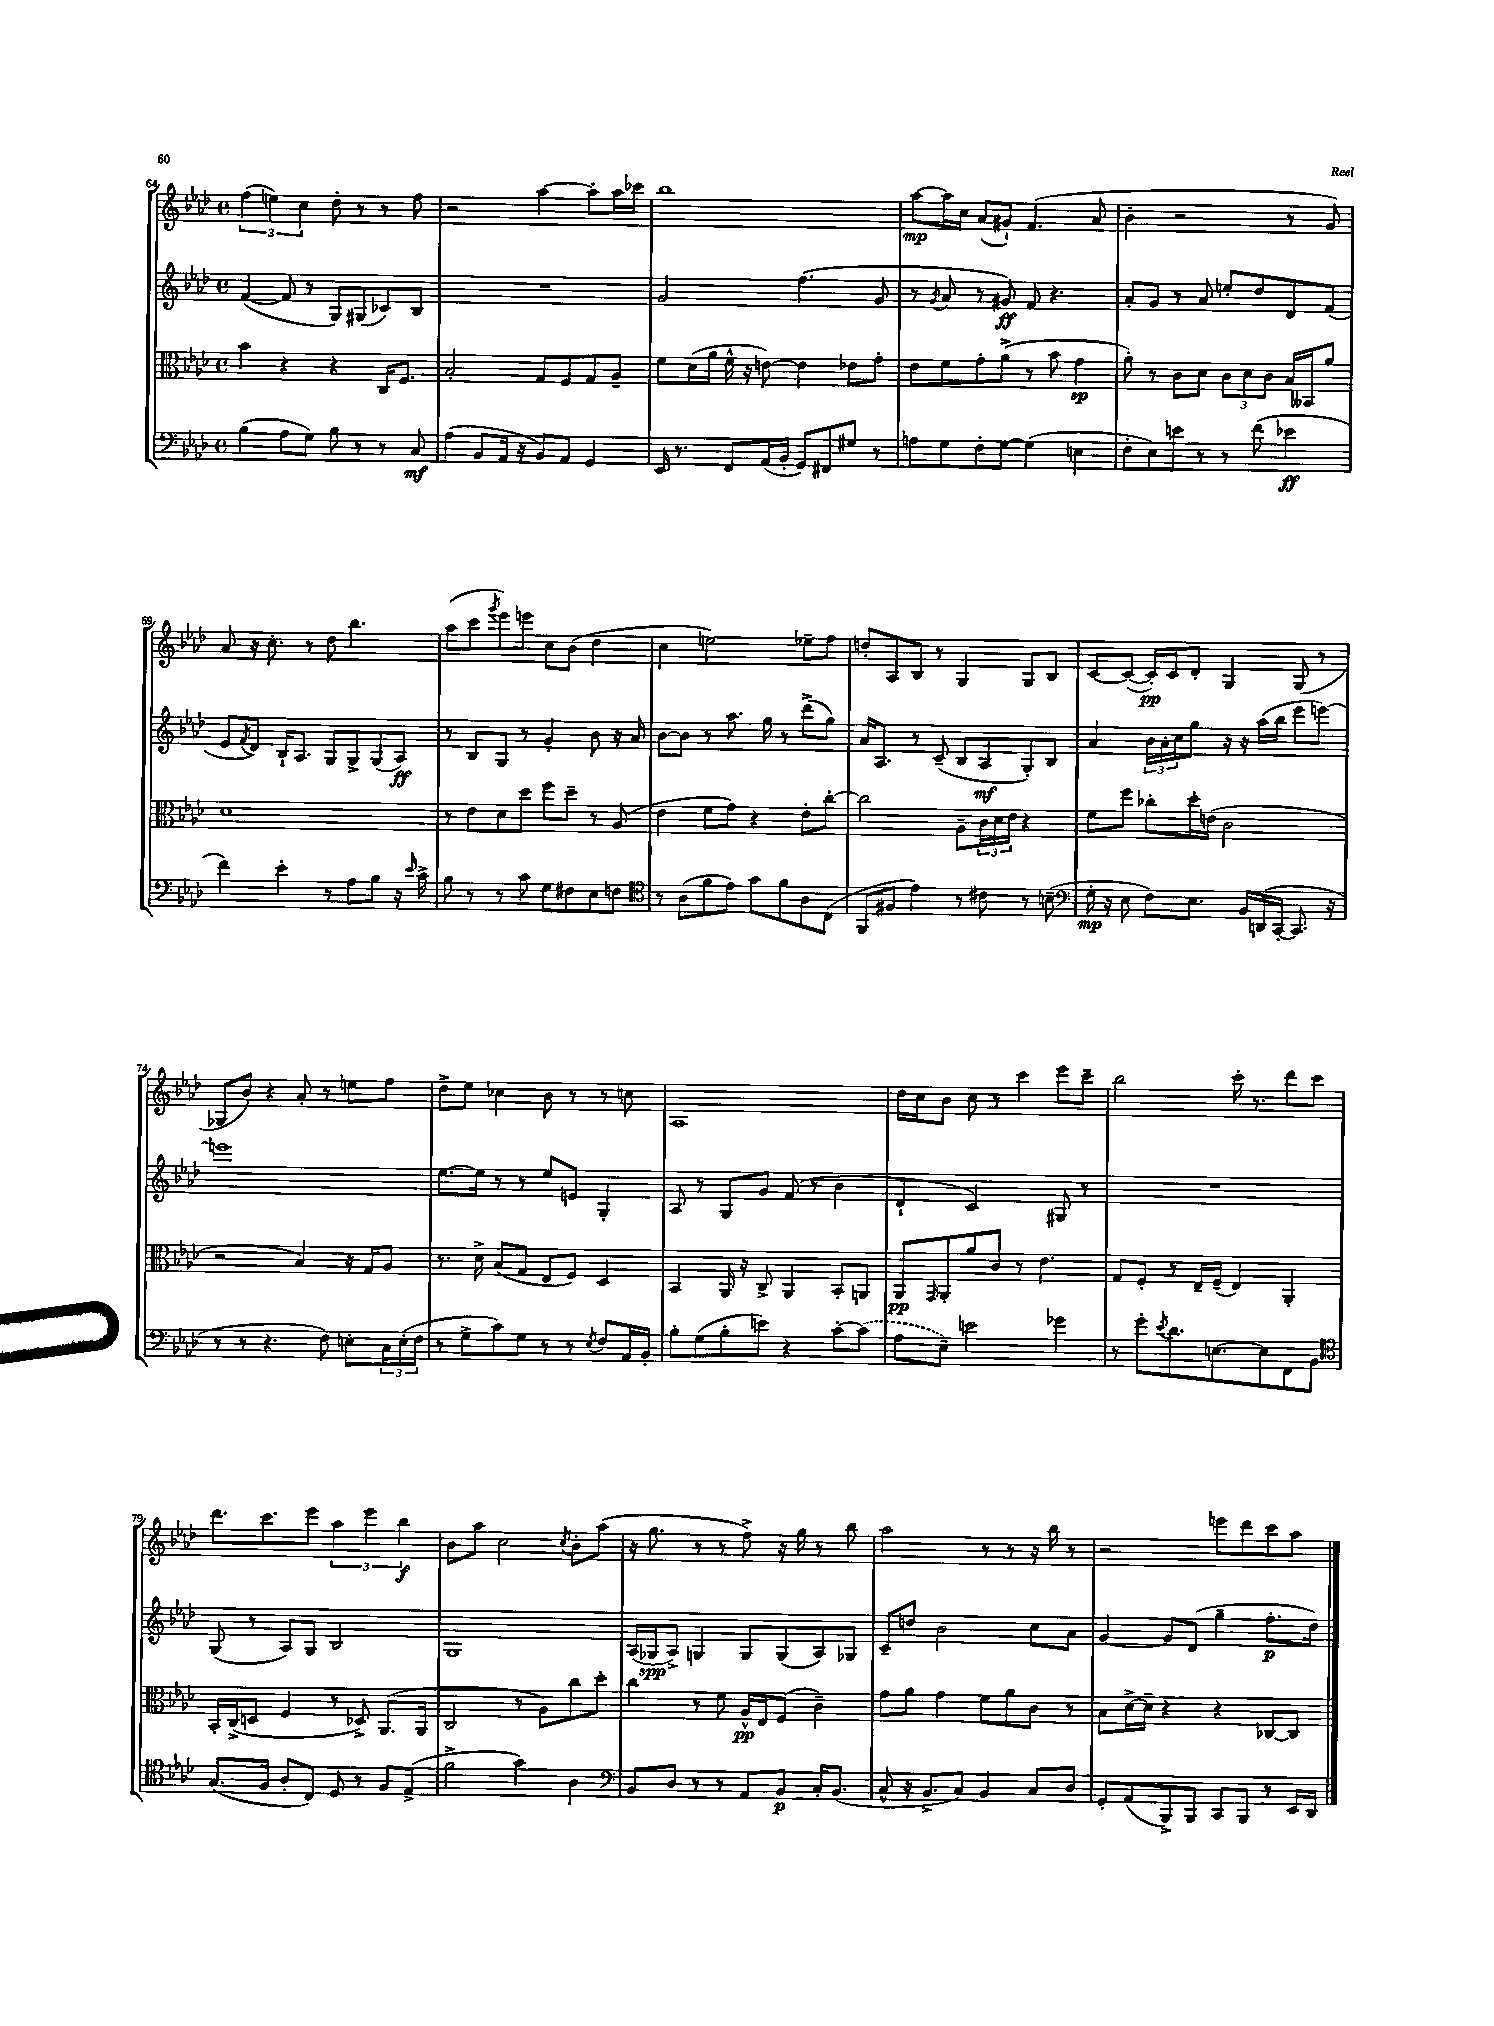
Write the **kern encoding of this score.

**kern	**kern	**kern	**kern
*staff4	*staff3	*staff2	*staff1
*clefF4	*clefC3	*clefG2	*clefG2
*k[b-e-a-d-]	*k[b-e-a-d-]	*k[b-e-a-d-]	*k[b-e-a-d-]
*M4/4	*M4/4	*M4/4	*M4/4
*met(c)	*met(c)	*met(c)	*met(c)
(4B-\	4b-\	([4f/	(6ff\
.	.	.	6ee\)
8A-\L	4r	8f/]	.
.	.	.	6cc\
8G\J)	.	8r	.
8B-\	4r	8G/L)	8dd-'\
8r	.	(8G#/	8r
8r	16C/LK	8c-/)	8r
.	8.F/J	.	.
8C/	.	8B-/J	8ff\
=	=	=	=
(4A-\	2B-'/	1r	2r
8BB-/L	.	.	.
16AA-/Jk	.	.	.
16r	.	.	.
8BB-/L)	8G/L	.	[4aa-\
8AA-/J	8F/	.	.
4GG/	8G/	.	8aa-'\]L
.	8A-~/J	.	16aa-\L
.	.	.	16ccc-\JJ
=	=	=	=
16EE-/	8f\L	2g/	1bb-
8.r	.	.	.
.	(16d-\L	.	.
.	16a-\JJ	.	.
8FF/L	16f^^\	.	.
.	16r	.	.
(16AA-/L	[8e\)	.	.
16BB-'/JJ	.	.	.
8GG/L)	4e\]	(4.ff\	.
8FF#/	.	.	.
8G#/J	8e-\L	.	.
8r	8g'\J	8g/	.
=	=	=	=
8A\L	8e-\L	8r	[8aa-\L
.	.	8qg/	.
8G\	8f\	8a-/	16aa-\]L
.	.	.	16cc\JJ
8F'\	8g'\	8r	(8a-/L
[8G\J	(8a-^\J	8g#/)	8g#`/J)
(4G\]	8r	8f/	(4.f/
.	8b-\	4.r	.
4E\	4g\	.	.
.	.	.	8a-/
=	=	=	=
8F'\L	8a-'\)	8a-'/L	4b-'\
8E-\)	8r	8g/J	.
8e\J	8c\L	8r	2r
8r	8d-\J	8a-/	.
8r	12c\L	8ee'/L	.
.	12d-\	.	.
(8f\	.	8dd-/	.
.	12c\J	.	.
4e-\	16B-/LL	8d-/	8r
.	16BB--/J	.	.
.	8a-/J	(8f/J	8g/)
=	=	=	=
4f\)	1d-	8e-/L	8a-/
.	.	8qf/	.
.	.	8d-/J)	16r
.	.	.	8.cc'\
4e-'\	.	16B-`/LK	.
.	.	8.A-/J	.
.	.	.	8r
8r	.	8G/L	8dd-\
8A-\L	.	8G^/	4.bb-\
8B-\J	.	(8G/	.
16r	.	8A-/J)	.
16qqe-/	.	.	.
16c^\	.	.	.
=	=	=	=
8B-\	8r	8r	(8aa-\L
8r	8e-\L	8B-/L	8ccc\
.	.	.	8qggg/
8r	8d-\	8G/J	8eee-\)
8c\	8dd-\J	8r	8eee\J
8G\L	8ff\L	4g'/	8cc\L
8F#\	8dd-~\J	.	(8b-\J
8E-\	8r	8b-\	4dd-\
8F\J	(8A-/	16r	.
.	.	16a-/	.
=	=	=	=
*clefC4	*	*	*
8r	4e-\	[8b-\L	4cc\
(8A-\L	.	8b-\]J	.
8f\	8f\L	8r	2ee\)
8e-\J)	8g\J)	8.aa-\	.
8g\L	4r	.	.
.	.	16gg\	.
8f\	.	8r	.
8A-\	8e-'\L	(8ddd-^\L	8ee-~\L
(8C\J	[8cc'\J	8gg\J)	8ff\J
=	=	=	=
8FF/L	2cc\]	16a-/LK	8dd'/L
.	.	8.A-/J	.
8F#/J	.	.	8A-/
4e-\)	.	8r	8B-/J
.	.	(8c~/	8r
8r	8A-~\L	8B-/L	4G/
8c#\	24c\L	8A-/	.
.	24d-\	.	.
.	24e-\JJ	.	.
8r	4r	8G'/)	8G/L
(8B~\	.	8B-/J	8B-/J
=	=	=	=
*clefF4	*	*	*
16G'\	8f\L	4a-/	[8c/L
16r	.	.	.
8E-\	8ff\J	.	(8c/_J
8F\L)	8cc-'\L	24b-\LL	16c'/]LL)
.	.	24a-'\	.
.	.	.	16c/J
.	.	24cc\J	.
8.E-\J	16dd-'\L	8gg\J	8d-'/J
.	(16e\JJ	.	.
.	2c\	16r	4G/
16BB-/LL	.	16r	.
(16DD/	.	(16aa-\LL	.
[16CC'/JJ	.	16bb-\JJ	.
8.CC/]	.	8eee-\L	(8G/
.	.	[8eee\J)	8r
16r	.	.	.
=	=	=	=
8r	2r	1eee]	8G-/L
8r	.	.	8b-/J)
4.r	.	.	4r
.	4B-/)	.	8a-'/
8F\)	.	.	8r
8E'\L	16r	.	8ee\L
.	16G/LK	.	.
24C\L	8A-/J	.	8ff\J
(24E'\	.	.	.
24F\JJ	.	.	.
=	=	=	=
8r	8.r	[8.ee-\L	8dd-^\L
8G^\L	.	.	8ee-\J
.	16d-^\	16ee-\]Jk	.
8c\)	(8B-/L	8r	4cc-\
8G\J	8G/J	8r	.
8r	8E-/L	8ee-/L	8b-\
8r	8F/J)	8e/J	8r
8qE-/	.	.	.
8F/L	4D-/	4G'/	8r
16AA-/L	.	.	8cc\
16BB-'/JJ	.	.	.
=	=	=	=
8B-'\L	4BB-/	8A-/	1A-
(8G\	.	8r	.
8B-'\	16AA-/	8G/L	.
.	16r	.	.
8e\J)	8C^/	8g/J	.
4r	4AA-/	(8f/	.
.	.	8r	.
[8c'\L	8BB-'/L	4b-\	.
(8c\]J	8AA/J	.	.
=	=	=	=
8A-\L	8AA-/L	4d-`/	16dd-\LL
.	.	.	16cc\J
.	16qqGG/	.	.
8E-~\J)	8AA-'/	.	8b-\J
2e\	8a-/	2c/)	8cc\
.	8c/J	.	8r
.	8r	.	4ccc\
.	4.e-\	.	.
4g-\	.	8G#/	8eee-\L
.	.	8r	8ccc~\J
=	=	=	=
8r	8G/L	1r	2bb-\
8g'\L	8F'/J	.	.
8qe-/	.	.	.
8.d-\	8r	.	.
.	16E-~/LL	.	.
[8.E\	(16F~/JJ	.	.
.	4E-/)	.	16ccc'\
.	.	.	8.r
8E\]	.	.	.
8FF\	4AA-'/	.	8ddd-\L
8BB-\J	.	.	8ccc\J
=	=	=	=
*clefC4	*	*	*
(8.G/L	16BB-'/LL	(8G/	8.ddd-\L
.	(16C^/J	.	.
.	8D/J	8r	.
16F/Jk	.	.	8.ccc\
8A-'/L	4F/	8A-/L)	.
8C/J)	.	8G/J	8eee-\J
8D-/	8r	2B-/	6aa-\
8r	8D-^/)	.	.
.	.	.	6eee-\
8F/L	(8.AA-/L	.	.
.	.	.	6bb-\
(8E-^/J	.	.	.
.	16AA-/Jk	.	.
=	=	=	=
2f^\	2C/	1G	8b-\L
.	.	.	8aa-\J
.	.	.	2cc\
4g\)	8r	.	.
.	8A-\L)	.	.
.	.	.	8qcc/
4A-\	8cc\	.	8b-'\L
.	8dd-'\J	.	(8aa-\J
=	=	=	=
*clefF4	*	*	*
8BB-/L	4cc\	(16A-/LL	16r
.	.	16G-/J	8.gg\
8D-/J	.	8A-^/J)	.
8r	8r	4G/	8r
8r	8f\	.	8r
8AA-/L	16A-^^/LL	8G/L	8ff^\)
.	16E-/J	.	.
8BB-/J	(8F/J	(8G/	16r
.	.	.	16gg\
16C'/LK	4c~\)	8A-/)	8r
(8.BB-/J	.	.	.
.	.	8G-/J	8bb-\
=	=	=	=
8C^^/	8g\L	8c~/L	2aa-\
16r	8a-\J	8dd/J	.
8.BB-^/L	.	.	.
.	4g\	2b-\	.
8C/J)	.	.	.
4BB-/	8f\L	.	8r
.	8a-\	.	8r
8C/L	8c\J	8cc\L	16r
.	.	.	16bb-\
8D-/J	8r	8a-\J	8r
=	=	=	=
8GG'/L	8B-\L	[4g/	2r
(8AA-/	[16d-^\L	.	.
.	16d-~\]JJ	.	.
8BBB-^/)	4r	8g/]L	.
8BBB-/J	.	(8d-/J	.
8CC/L	4r	4gg~\	8eee\L
8BBB-/J	.	.	8ddd-\
8r	[8C-/L	8.ff'\L	8ccc\
16EE-/LL	8C-/]J	.	8aa-\J
16DD-/JJ	.	16dd-\Jk)	.
==	==	==	==
*-	*-	*-	*-
